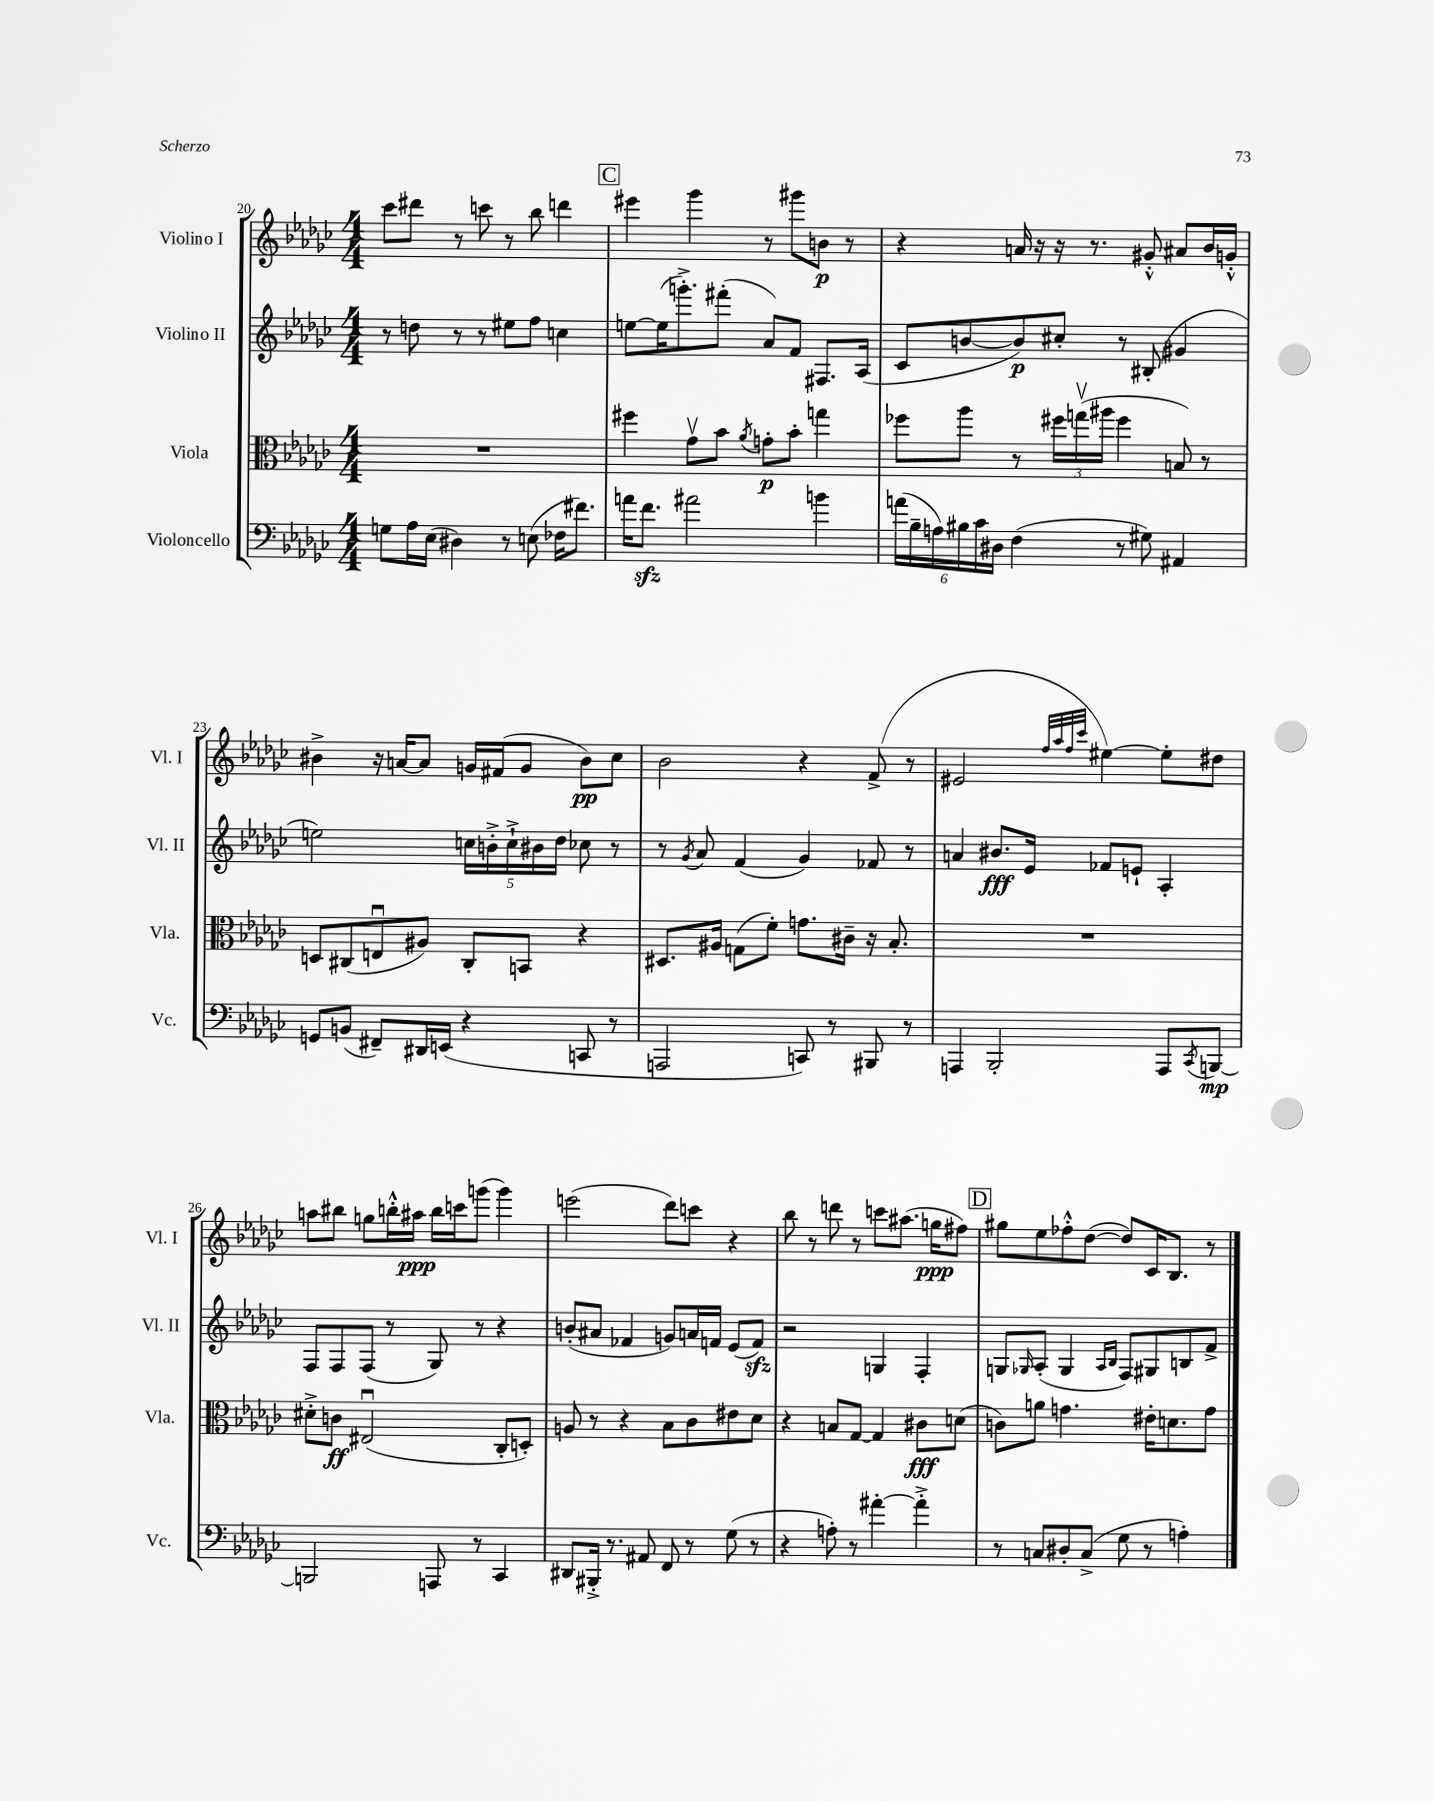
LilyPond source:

<<
\new StaffGroup <<
\new Staff = "s0" \with { instrumentName = "Violino I" shortInstrumentName = "Vl. I" } {
    \clef treble \key ges \major \numericTimeSignature \time 4/4
    ces'''8 dis'''8 r8 c'''8 r8 bes''8 d'''4 |
    \mark \markup { \box "C" } eis'''4 ges'''4 r8 gis'''8 b'8\p r8 |
    r4 a'16 r16 r16 r8. gis'8-.-^ ais'8 bes'16 g'16-.-^ |
    bis'4-> r16 a'16~ a'8 g'16 fis'16( g'8 bis'8\pp) ces''8 |
    bes'2 r4 f'8->( r8 |
    eis'2 \grace { f''32 aes''32 f''32 ces'''32 } eis''4~) eis''8-. dis''8 |
    a''8 bis''8 g''8 b''16-.-^ ais''16\ppp b''16 c'''16 g'''8( g'''4) |
    e'''2( des'''8) c'''8 r4 |
    bes''8 r8 d'''8 r8 c'''8 ais''8.( g''16\ppp fis''8) |
    \mark \markup { \box "D" } gis''8 ees''8 fes''8-.-^ des''8~( des''8) ces'16 bes8. r8 \bar "|." |
}
\new Staff = "s1" \with { instrumentName = "Violino II" shortInstrumentName = "Vl. II" } {
    \clef treble \key ges \major \numericTimeSignature \time 4/4
    r8 d''8 r8 r8 eis''8 f''8 c''4 |
    \mark \markup { \box "C" } e''8~ e''16( g'''8.-.->) fis'''8-.( aes'8) f'8 fis8. aes16( |
    ces'8 b'8~ b'8\p) cis''8-. r8 bis8-.( gis'4 |
    e''2) \tuplet 5/4 { c''16 b'16-.-> c''16-!-> bis'16 des''16 } ces''8 r8 |
    r8 \acciaccatura { ges'8 } aes'8 f'4( ges'4) fes'8 r8 |
    a'4 bis'8.\fff ees'16 fes'8 e'8-! aes4-. |
    f8 f8 f8( r8 ges8) r8 r4 |
    b'8-.( ais'8 fes'4 g'8) a'16 f'16 ees'8( f'8\sfz) |
    r2 g4 f4-. |
    \mark \markup { \box "D" } g8 \grace { ges16 } aes8-.( ges4 \grace { aes16 bes16 } f8) gis8 b8 f'8-> \bar "|." |
}
\new Staff = "s2" \with { instrumentName = "Viola" shortInstrumentName = "Vla." } {
    \clef alto \key ges \major \numericTimeSignature \time 4/4
    R1 |
    \mark \markup { \box "C" } fis''4 ges'8\upbow bes'8 \acciaccatura { aes'8 } g'8-.\p bes'8-. g''4 |
    fes''8 aes''8 r8 \tuplet 3/2 { fis''16 g''16\upbow( ais''16 } fis''4 b8) r8 |
    d8 cis8( e8\downbow ais8) cis8-. b,8 r4 |
    dis8. ais16 g8( f'8-.) g'8. cis'16-- r16 bes8.-. |
    R1 |
    dis'8-.-> c'8\ff eis2\downbow( ces8-. d8-.) |
    a8 r8 r4 bes8 ces'8 eis'8 des'8 |
    r4 b8 ges8~ ges4 cis'8\fff d'8( |
    \mark \markup { \box "D" } c'8) a'8 g'4. eis'16-. d'8. g'8 \bar "|." |
}
\new Staff = "s3" \with { instrumentName = "Violoncello" shortInstrumentName = "Vc." } {
    \clef bass \key ges \major \numericTimeSignature \time 4/4
    g8 aes16 ees16( dis4) r8 e8( fes16 fis'8.) |
    \mark \markup { \box "C" } a'16 f'8.\sfz ais'2 b'4 |
    \tuplet 6/4 { a'16( bes16-- a16) bis16 ces'16 dis16 } f4( r8 gis8) ais,4 |
    g,8 b,8( fis,8--) dis,16 e,16( r4 c,8 r8 |
    a,,2 c,8) r8 bis,,8 r8 |
    a,,4 bes,,2-. a,,8 \acciaccatura { ces,8 } b,,8~\mp |
    b,,2 a,,8 r8 ces,4 |
    dis,8 bis,,16-.-> r8. ais,8 f,8 r8 ges8( r8 |
    r4 a8-.) r8 ais'4~-. ais'4-.-> |
    \mark \markup { \box "D" } r8 c8 dis8-. c8->( ges8 r8 a4-.) \bar "|." |
}
>>
>>
\layout { \context { \Score currentBarNumber = #20 } }
